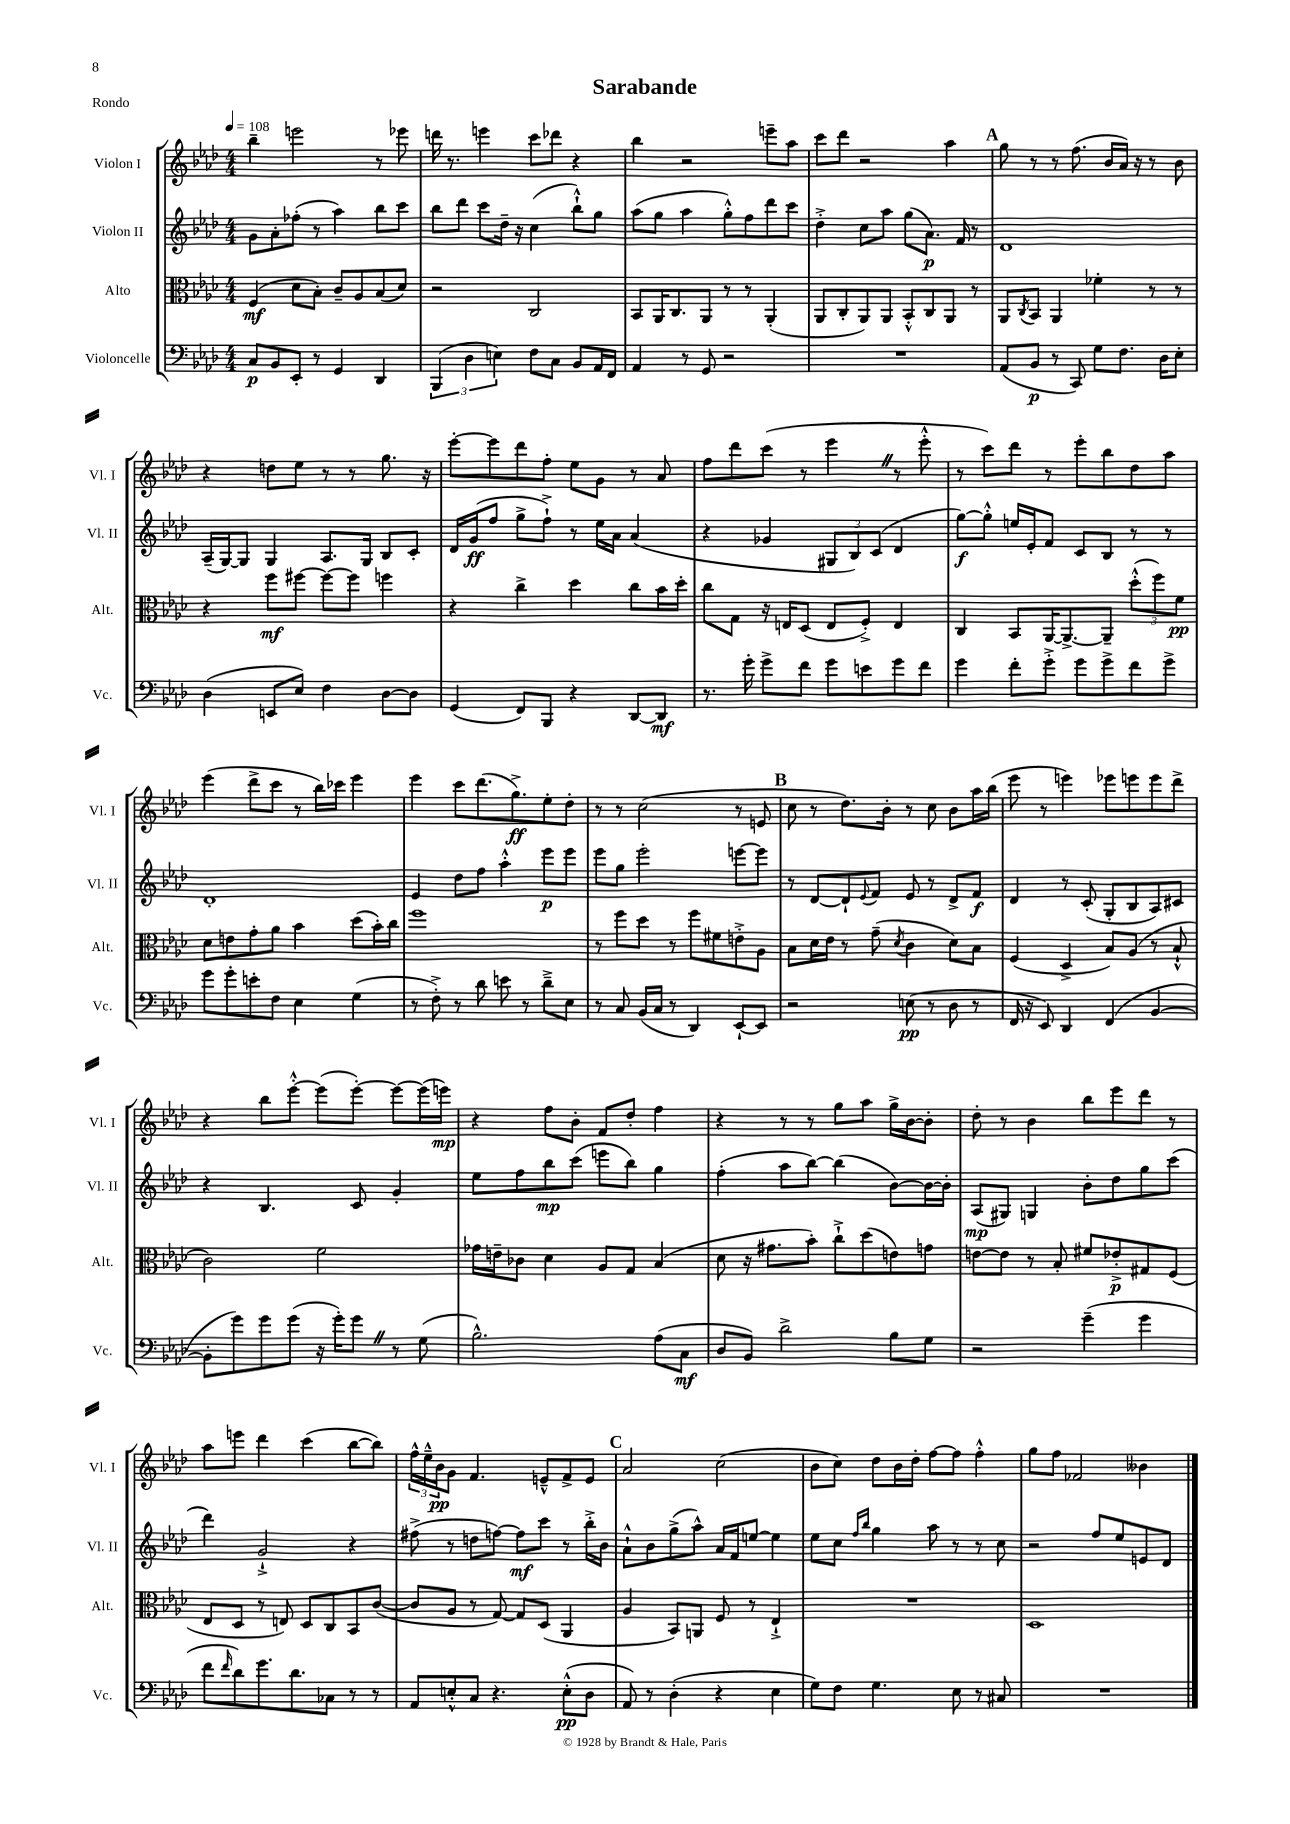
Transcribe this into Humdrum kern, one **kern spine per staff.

**kern	**dynam	**kern	**dynam	**kern	**dynam	**kern	**dynam
*part4	*part4	*part3	*part3	*part2	*part2	*part1	*part1
*staff4	*staff4	*staff3	*staff3	*staff2	*staff2	*staff1	*staff1
*I"Violoncelle	*	*I"Alto	*	*I"Violon II	*	*I"Violon I	*
*I'Vc.	*	*I'Alt.	*	*I'Vl. II	*	*I'Vl. I	*
*clefF4	*	*clefC3	*	*clefG2	*	*clefG2	*
*k[b-e-a-d-]	*	*k[b-e-a-d-]	*	*k[b-e-a-d-]	*	*k[b-e-a-d-]	*
*M4/4	*	*M4/4	*	*M4/4	*	*M4/4	*
*MM108	*	*MM108	*	*MM108	*	*MM108	*
=1	=1	=1	=1	=1	=1	=1	=1
8C/L	p	(4F/	mf	8g\L	.	4bb-~\	.
8BB-/	.	.	.	8a-'\	.	.	.
8EE-'/J	.	8d-\L	.	(8ff-X'\J	.	2eeen\	.
8r	.	8B-'\J)	.	8r	.	.	.
4GG/	.	8c~/L	.	4aa-\)	.	.	.
.	.	8A-/	.	.	.	.	.
4DD-/	.	(8B-/	.	8bb-\L	.	8r	.
.	.	8d-/J)	.	8ccc\J	.	8eee-X\	.
=2	=2	=2	=2	=2	=2	=2	=2
(6BBB-/	.	2r	.	8bb-\L	.	16dddn\	.
.	.	.	.	.	.	8.r	.
.	.	.	.	8ddd-\J	.	.	.
6D-\	.	.	.	.	.	.	.
.	.	.	.	8ccc\L	.	4eeen\	.
6En\)	.	.	.	.	.	.	.
.	.	.	.	16dd-~\Jk	.	.	.
.	.	.	.	16r	.	.	.
8F\L	.	2C/	.	(4cc\	.	8ccc\L	.
8C\J	.	.	.	.	.	8ddd-X\J	.
8BB-/L	.	.	.	8bb-`^^\L)	.	4r	.
16AA-/L	.	.	.	8gg\J	.	.	.
16FF/JJ	.	.	.	.	.	.	.
=3	=3	=3	=3	=3	=3	=3	=3
4AA-/	.	8BB-/L	.	(8aa-\L	.	4bb-\	.
.	.	16AA-/K	.	8gg\J	.	.	.
.	.	8.C/	.	.	.	.	.
8r	.	.	.	4aa-\	.	2r	.
8GG/	.	8AA-/J	.	.	.	.	.
2r	.	8r	.	8gg'^^\L)	.	.	.
.	.	8r	.	8ff\	.	.	.
.	.	(4AA-'/	.	8ddd-\	.	8eeen~\L	.
.	.	.	.	8ccc\J	.	8aa-\J	.
=4	=4	=4	=4	=4	=4	=4	=4
1r	.	8AA-/L	.	4dd-'^\	.	8ccc\L	.
.	.	8C'/	.	.	.	8ddd-\J	.
.	.	8AA-/)	.	8cc\L	.	2r	.
.	.	8AA-/J	.	8aa-\J	.	.	.
.	.	8BB-'^^/L	.	(8gg\L	.	.	.
.	.	8C/	.	8.a-\J)	p	.	.
.	.	8AA-/J	.	.	.	4aa-\	.
.	.	.	.	16f/	.	.	.
.	.	8r	.	8r	.	.	.
!!LO:REH:place=s1:t=A
=5	=5	=5	=5	=5	=5	=5	=5
(8AA-/L	.	8AA-/L	.	1d-	.	8gg\	.
.	.	8qC/	.	.	.	.	.
8BB-/J	p	8BB-/J	.	.	.	8r	.
8r	.	4AA-/	.	.	.	8r	.
8CC/)	.	.	.	.	.	(8.ff\	.
8G\L	.	4f-X'\	.	.	.	.	.
.	.	.	.	.	.	16b-/LL	.
8.F\J	.	.	.	.	.	16a-/JJ)	.
.	.	.	.	.	.	16r	.
.	.	8r	.	.	.	8r	.
16D-\KL	.	.	.	.	.	.	.
8E-'\J	.	8r	.	.	.	8b-\	.
!!LO:LB:g=z
=6	=6	=6	=6	=6	=6	=6	=6
(4D-\	.	4r	.	(16A-~/LL	.	4r	.
.	.	.	.	[16G/J)	.	.	.
.	.	.	.	8G/J]	.	.	.
8EEn/L	.	8ff\L	mf	4G/	.	8ddn\L	.
8E-/J)	.	[8ff#X\J	.	.	.	8ee-\J	.
4F\	.	8ff#\L_	.	8.A-/L	.	8r	.
.	.	8ff#\J]	.	.	.	8r	.
.	.	.	.	16G/Jk	.	.	.
[8D-\L	.	4ffn\	.	8B-/L	.	8.gg\	.
8D-\J]	.	.	.	8c'/J	.	.	.
.	.	.	.	.	.	16r	.
=7	=7	=7	=7	=7	=7	=7	=7
(4GG/	.	4r	.	16d-/LL	.	[8eee-'\L	.
.	.	.	.	(16g/J	ff	.	.
.	.	.	.	8ff/J	.	8eee-\]	.
8FF/L)	.	4cc^\	.	8gg^\L	.	8ddd-\	.
8BBB-/J	.	.	.	8ff`^\J)	.	8ff'\J	.
4r	.	4dd-\	.	8r	.	8ee-\L	.
.	.	.	.	16ee-\LL	.	8g\J	.
.	.	.	.	16a-\JJ	.	.	.
[8DD-/L	.	8cc\L	.	(4a-/	.	8r	.
8DD-/J]	mf	16b-\L	.	.	.	8a-/	.
.	.	16dd-'\JJ	.	.	.	.	.
=8	=8	=8	=8	=8	=8	=8	=8
8.r	.	8cc\L	.	4r	.	8ff\L	.
.	.	8G\J	.	.	.	8ddd-\	.
16g'\	.	.	.	.	.	.	.
8g^\L	.	16r	.	4g-X/	.	(8ccc\J	.
.	.	16En/KL	.	.	.	.	.
8f\J	.	(8D-/J	.	.	.	8r	.
8g\L	.	8E/L	.	12G#X/L	.	4eee-Z\	.
.	.	.	.	12B-/)	.	.	.
8en\	.	8F'^/J)	.	.	.	.	.
.	.	.	.	(12c/J	.	.	.
8g\	.	4E/	.	4d-/	.	8r	.
8f\J	.	.	.	.	.	8eee-'^^\	.
=9	=9	=9	=9	=9	=9	=9	=9
4g\	.	4C/	.	[8gg\L)	f	8r	.
.	.	.	.	8gg'^^\J]	.	8ccc\L)	.
8f'\L	.	8BB-/L	.	16een/LL	.	8ddd-\J	.
.	.	.	.	16e-'/J	.	.	.
8g'^\J	.	[16AA-/K	.	8f/J	.	8r	.
.	.	8.AA-^/_	.	.	.	.	.
8g\L	.	.	.	8c/L	.	8eee-'\L	.
8g^\	.	8AA-~/J]	.	8B-/J	.	8bb-\	.
8f\	.	(12dd-'^^\L	.	8r	.	8dd-\	.
.	.	12ff\)	.	.	.	.	.
8g^\J	.	.	.	8r	.	8aa-\J	.
.	.	12f\J	pp	.	.	.	.
!!LO:LB:g=z
=10	=10	=10	=10	=10	=10	=10	=10
8g\L	.	8d-\L	.	1d-'	.	(4eee-\	.
8g'\	.	8en\	.	.	.	.	.
8en'\	.	8g'\	.	.	.	8ddd-^\L	.
8F\J	.	8a-\J	.	.	.	8ccc\J	.
4E-\	.	4b-\	.	.	.	8r	.
.	.	.	.	.	.	16bb-\LL)	.
.	.	.	.	.	.	16ccc-X\JJ	.
(4G\	.	(8dd-\L	.	.	.	4eee-\	.
.	.	16b-'\L)	.	.	.	.	.
.	.	16cc\JJ	.	.	.	.	.
=11	=11	=11	=11	=11	=11	=11	=11
8r	.	1ff	.	4e-/	.	4eee-\	.
8F'^\)	.	.	.	.	.	.	.
8r	.	.	.	8dd-\L	.	8ccc\L	.
8d-\	.	.	.	8ff\J	.	(8.ddd-\	.
8en\	.	.	.	4aa-'^^\	.	.	.
.	.	.	.	.	.	8.gg^\)	ff
8r	.	.	.	.	.	.	.
8d-~^\L	.	.	.	8eee-\L	p	8ee-'\	.
8E-\J	.	.	.	8eee-\J	.	8dd-'\J	.
=12	=12	=12	=12	=12	=12	=12	=12
8r	.	8r	.	8eee-\L	.	8r	.
8C/	.	8ff\L	.	8gg\J	.	8r	.
(16BB-/LL	.	8dd-\J	.	2eee-'\	.	(2cc\	.
16C/JJ	.	.	.	.	.	.	.
8r	.	8r	.	.	.	.	.
4DD-/)	.	8ff\L	.	.	.	.	.
.	.	8f#X\	.	.	.	.	.
[8EE-`/L	.	8en'^\	.	[8eeen\L	.	8r	.
8EE-/J]	.	8A-\J	.	8eee\J]	.	8en/	.
!!LO:REH:place=s1:t=B
=13	=13	=13	=13	=13	=13	=13	=13
2r	.	8B-\L	.	8r	.	8cc\	.
.	.	16d-\L	.	[8d-/L	.	8r	.
.	.	16e-\JJ	.	.	.	.	.
.	.	8r	.	8d-`/]	.	8.dd-\L)	.
.	.	.	.	8qqe-/	.	.	.
.	.	(8g~\	.	8f/J	.	.	.
.	.	.	.	.	.	16b-'\Jk	.
.	.	8qd-/	.	.	.	.	.
(8En\	pp	4c\	.	8e-/	.	8r	.
8r	.	.	.	8r	.	8cc\	.
8D-\	.	8d-\L)	.	8d-^/L	.	8b-\L	.
8r	.	8B-\J	.	8f/J	f	16aa-\L	.
.	.	.	.	.	.	(16bb-\JJ	.
=14	=14	=14	=14	=14	=14	=14	=14
16FF/	.	(4F/	.	4d-/	.	8eee-\	.
16r	.	.	.	.	.	.	.
8EE-/)	.	.	.	.	.	8r	.
4DD-/	.	4D-^/	.	8r	.	4eeen\)	.
.	.	.	.	(8c'/	.	.	.
(4FF/	.	8B-/L)	.	8G'/L	.	8eee-X\L	.
.	.	(8A-/J	.	8B-/	.	8eeen\	.
[4BB-/	.	8r	.	8A-/)	.	8eee\	.
.	.	8B-`^^/	.	8c#X/J	.	8ddd-^\J	.
!!LO:LB:g=z
=15	=15	=15	=15	=15	=15	=15	=15
8BB-'\L]	.	2c\)	.	4r	.	4r	.
8g\)	.	.	.	.	.	.	.
8g\	.	.	.	4.B-/	.	8bb-\L	.
(8g\J	.	.	.	.	.	[8eee-'^^\J	.
16r	.	2f\	.	.	.	(8eee-\L]	.
16g'\KL)	.	.	.	.	.	.	.
8gZ\J	.	.	.	8c/	.	[8eee-'\J)	.
8r	.	.	.	4g'/	.	8eee-\L_	.
(8G\	.	.	.	.	.	(16eee-\L]	.
.	.	.	.	.	.	16eeen\JJ)	mp
=16	=16	=16	=16	=16	=16	=16	=16
2.B-^^\)	.	16g-X\LL	.	8ee-\L	.	4r	.
.	.	16en~\J	.	.	.	.	.
.	.	8c-X\J	.	8ff\	.	.	.
.	.	4d-\	.	8bb-\	mp	8ff\L	.
.	.	.	.	(8ccc\J	.	8b-'\J	.
.	.	8A-/L	.	8eeen\L	.	8f/L	.
.	.	8G/J	.	8bb-\J)	.	8dd-'/J	.
(8A-\L	.	(4B-/	.	4gg\	.	4ff\	.
8C\J	mf	.	.	.	.	.	.
=17	=17	=17	=17	=17	=17	=17	=17
8D-/L	.	8d-\	.	(4ff'\	.	4r	.
8BB-/J)	.	16r	.	.	.	.	.
.	.	8.g#X\L	.	.	.	.	.
2d-^\	.	.	.	8aa-\L	.	8r	.
.	.	8b-'\J)	.	[8bb-\J)	.	8r	.
.	.	8cc`^\L	.	(4bb-\]	.	8gg\L	.
.	.	(8dd-\	.	.	.	8aa-\J	.
8B-\L	.	8en\)	.	[8b-\L)	.	16gg^\LL	.
.	.	.	.	.	.	[16b-\J	.
8G\J	.	8gn\J	.	16b-\L_	.	8b-'\J]	.
.	.	.	.	16b-'\JJ]	.	.	.
=18	=18	=18	=18	=18	=18	=18	=18
2r	.	[8en\L	.	(8A-/L	mp	8dd-'\	.
.	.	8e\J]	.	8G#X/J)	.	8r	.
.	.	8r	.	4Gn/	.	4b-\	.
.	.	8B-'/	.	.	.	.	.
(4g~\	.	8f#X/L	.	8b-'\L	.	8bb-\L	.
.	.	8e-X'^/	p	8dd-\	.	8eee-\	.
4g\	.	8G#X/	.	8gg\	.	8ddd-\J	.
.	.	(8F/J	.	(8ccc\J	.	8r	.
!!LO:LB:g=z
=19	=19	=19	=19	=19	=19	=19	=19
8f\L	.	8E-/L	.	4ddd-\)	.	8aa-\L	.
16qqf/	.	.	.	.	.	.	.
8d-\)	.	8D-/J	.	.	.	8eeen\J	.
8.g\	.	8r	.	2g`^/	.	4ddd-\	.
.	.	8En/)	.	.	.	.	.
8.d-\	.	.	.	.	.	.	.
.	.	8D-/L	.	.	.	(4ccc\	.
8C-X\J	.	8C/	.	.	.	.	.
8r	.	8BB-/	.	4r	.	[8bb-\L	.
8r	.	([8c/J	.	.	.	8bb-\J])	.
=20	=20	=20	=20	=20	=20	=20	=20
8AA-/L	.	8c/L]	.	(8ff#X^\	.	24ff^^\LL	.
.	.	.	.	.	.	24ee-~^^\	.
.	.	.	.	.	.	24b-\J	pp
8En'^^/	.	8A-/J	.	8r	.	8g\J	.
8C/J	.	8r	.	8ddn\L	.	4.f/	.
4.r	.	[8G/)	.	[8ffn\J)	.	.	.
.	.	8G/L]	.	8ff\L]	mf	.	.
.	.	(8D-/J	.	8ccc\J	.	8en~^^/L	.
(8E'^^\L	pp	4AA-/	.	8r	.	8f^/	.
8D-\J	.	.	.	16bb-'^\LL	.	8e/J	.
.	.	.	.	16b-\JJ	.	.	.
!!LO:REH:place=s1:t=C
=21	=21	=21	=21	=21	=21	=21	=21
8AA-/)	.	4A-/	.	8a-`^^\L	.	2a-/	.
8r	.	.	.	8b-\	.	.	.
(4D-'\	.	8BB-/L)	.	(8gg^\	.	.	.
.	.	8AAn/J	.	8aa-^^\J)	.	.	.
4r	.	8F/	.	16a-/LL	.	(2cc\	.
.	.	.	.	16f/J	.	.	.
.	.	8r	.	[8een/J	.	.	.
4E-\	.	4E-`^/	.	4ee\]	.	.	.
=22	=22	=22	=22	=22	=22	=22	=22
8G\L)	.	1r	.	8ee-\L	.	8b-\L	.
8F\J	.	.	.	8cc\J	.	8cc\J)	.
.	.	.	.	16qqff/LL	.	.	.
.	.	.	.	16qqbb-/JJ	.	.	.
4.G\	.	.	.	4gg\	.	8dd-\L	.
.	.	.	.	.	.	16b-\L	.
.	.	.	.	.	.	16dd-'\JJ	.
.	.	.	.	8aa-\	.	[8ff\L	.
8E-\	.	.	.	8r	.	8ff\J]	.
8r	.	.	.	8r	.	4ff'^^\	.
8C#X/	.	.	.	8cc\	.	.	.
=23	=23	=23	=23	=23	=23	=23	=23
1r	.	1D-	.	2r	.	8gg\L	.
.	.	.	.	.	.	8ff\J	.
.	.	.	.	.	.	2f-X/	.
.	.	.	.	8ff/L	.	.	.
.	.	.	.	8ee-/	.	.	.
.	.	.	.	8en/	.	4b--X\	.
.	.	.	.	8d-/J	.	.	.
==	==	==	==	==	==	==	==
*-	*-	*-	*-	*-	*-	*-	*-
